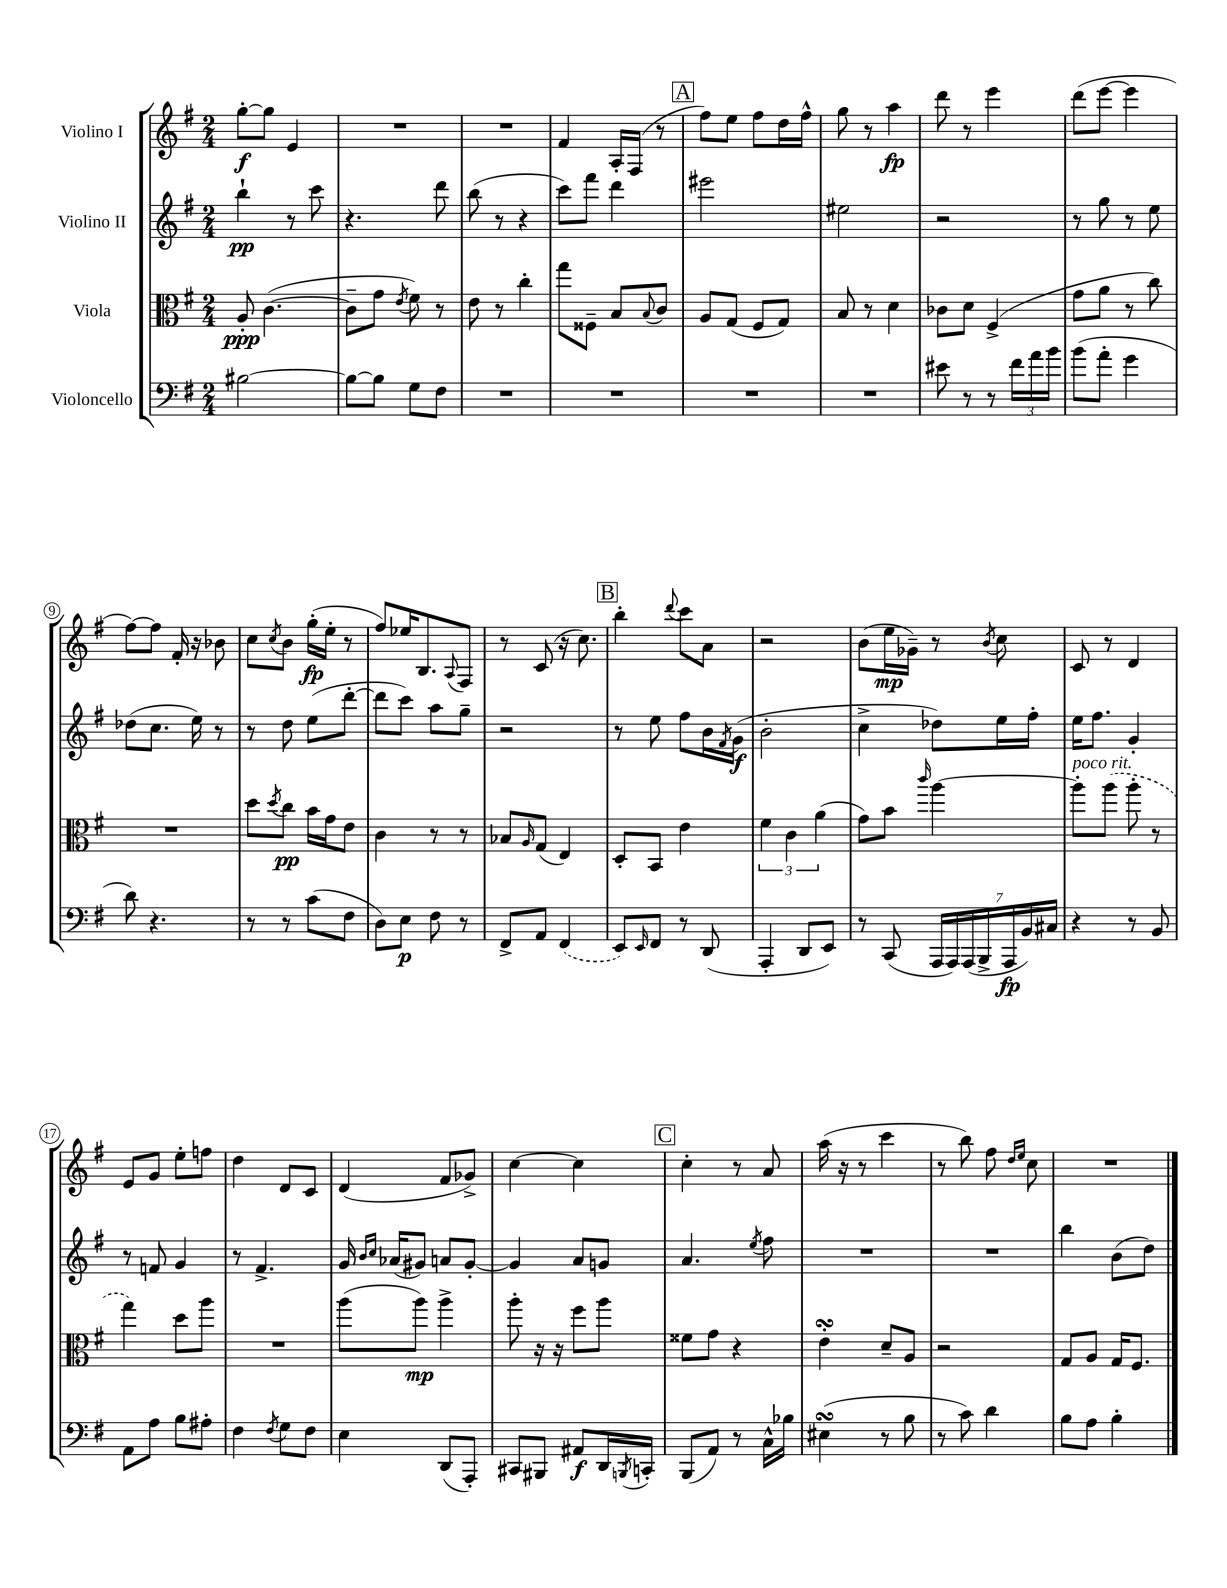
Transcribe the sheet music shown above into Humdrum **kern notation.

**kern	**dynam	**kern	**dynam	**kern	**dynam	**kern	**dynam
*part4	*part4	*part3	*part3	*part2	*part2	*part1	*part1
*staff4	*staff4	*staff3	*staff3	*staff2	*staff2	*staff1	*staff1
*I"Violoncello	*	*I"Viola	*	*I"Violino II	*	*I"Violino I	*
*clefF4	*	*clefC3	*	*clefG2	*	*clefG2	*
*k[f#]	*	*k[f#]	*	*k[f#]	*	*k[f#]	*
*M2/4	*	*M2/4	*	*M2/4	*	*M2/4	*
=1	=1	=1	=1	=1	=1	=1	=1
[2B#X\	.	8A'/	ppp	4bb`\	pp	[8gg'\L	f
.	.	([4.c\	.	.	.	8gg\J]	.
.	.	.	.	8r	.	4e/	.
.	.	.	.	8ccc\	.	.	.
=2	=2	=2	=2	=2	=2	=2	=2
8B#\L_	.	8c~\L]	.	4.r	.	2r	.
8B#\J]	.	8g\J	.	.	.	.	.
.	.	8qe/	.	.	.	.	.
8G\L	.	8f#\)	.	.	.	.	.
8F#\J	.	8r	.	8ddd\	.	.	.
=3	=3	=3	=3	=3	=3	=3	=3
2r	.	8e\	.	(8bb\	.	2r	.
.	.	8r	.	8r	.	.	.
.	.	4cc'\	.	4r	.	.	.
=4	=4	=4	=4	=4	=4	=4	=4
2r	.	8gg\L	.	8ccc\L)	.	4f#/	.
.	.	8F##X~\J	.	8fff#\J	.	.	.
.	.	8B/L	.	4ddd\	.	16A'/LL	.
.	.	.	.	.	.	(16F#/JJ	.
.	.	8qqB/	.	.	.	.	.
.	.	8c/J	.	.	.	8r	.
!!LO:REH:place=s1:t=A
=5	=5	=5	=5	=5	=5	=5	=5
2r	.	8A/L	.	2eee#X\	.	8ff#\L)	.
.	.	(8G/J	.	.	.	8ee\J	.
.	.	8F#/L	.	.	.	8ff#\L	.
.	.	8G/J)	.	.	.	16dd\L	.
.	.	.	.	.	.	16ff#^^\JJ	.
=6	=6	=6	=6	=6	=6	=6	=6
2r	.	8B/	.	2ee#X\	.	8gg\	.
.	.	8r	.	.	.	8r	.
.	.	4d\	.	.	.	4aa\	fp
=7	=7	=7	=7	=7	=7	=7	=7
8e#X\	.	8c-X\L	.	2r	.	8ddd\	.
8r	.	8d\J	.	.	.	8r	.
8r	.	(4F#^/	.	.	.	4eee\	.
24f#\LL	.	.	.	.	.	.	.
24a\	.	.	.	.	.	.	.
24b\JJ	.	.	.	.	.	.	.
=8	=8	=8	=8	=8	=8	=8	=8
(8b\L	.	8g\L	.	8r	.	(8ddd\L	.
8a'\J	.	8a\J	.	8gg\	.	[8eee\J	.
4g\	.	8r	.	8r	.	4eee\]	.
.	.	8cc\)	.	8ee\	.	.	.
!!LO:LB:g=z
=9	=9	=9	=9	=9	=9	=9	=9
8d\)	.	2r	.	(8dd-X\L	.	[8ff#\L)	.
4.r	.	.	.	8.cc\J	.	8ff#\J]	.
.	.	.	.	.	.	16f#'/	.
.	.	.	.	16ee\)	.	16r	.
.	.	.	.	8r	.	8b-X\	.
=10	=10	=10	=10	=10	=10	=10	=10
8r	.	8dd\L	.	8r	.	8cc\L	.
.	.	8qdd/	.	.	.	8qcc/	.
8r	.	8cc\J	pp	8dd\	.	8b\J	.
(8c\L	.	16b\LL	.	(8ee\L	.	(16gg'\LL	fp
.	.	16g\J	.	.	.	16ee'\JJ	.
8F#\J	.	8e\J	.	[8ddd'\J	.	8r	.
=11	=11	=11	=11	=11	=11	=11	=11
8D\L)	.	4c\	.	8ddd\L]	.	8ff#/L)	.
8E\J	p	.	.	8ccc\J)	.	16ee-X/K	.
.	.	.	.	.	.	8.B/	.
8F#\	.	8r	.	8aa\L	.	.	.
.	.	.	.	.	.	8qqA/	.
8r	.	8r	.	8gg~\J	.	8F#/J	.
=12	=12	=12	=12	=12	=12	=12	=12
8FF#^/L	.	8B-X/L	.	2r	.	8r	.
.	.	16qqA/	.	.	.	.	.
8AA/J	.	(8G/J	.	.	.	(8c/	.
(4FF#/	.	4E/)	.	.	.	16r	.
.	.	.	.	.	.	8.cc\)	.
!!LO:REH:place=s1:t=B
=13	=13	=13	=13	=13	=13	=13	=13
8EE/L)	.	8D'/L	.	8r	.	4bb'\	.
16qqEE/	.	.	.	.	.	.	.
8FF#/J	.	8BB/J	.	8ee\	.	.	.
.	.	.	.	.	.	8qqddd/	.
8r	.	4e\	.	8ff#\L	.	8ccc\L	.
(8DD/	.	.	.	16b\L	.	8a\J	.
.	.	.	.	8qf#/	.	.	.
.	.	.	.	(16g\JJ	f	.	.
=14	=14	=14	=14	=14	=14	=14	=14
4AAA'/	.	6f#\	.	2b'\	.	2r	.
.	.	6c\	.	.	.	.	.
8DD/L	.	.	.	.	.	.	.
.	.	(6a\	.	.	.	.	.
8EE/J)	.	.	.	.	.	.	.
=15	=15	=15	=15	=15	=15	=15	=15
8r	.	8g\L)	.	4cc^\	.	(8b\L	.
(8CC/	.	8b\J	.	.	.	16ee\L	mp
.	.	.	.	.	.	16g-X~\JJ)	.
.	.	16qqccc/	.	.	.	.	.
28AAA/LL	.	[4aa\	.	8dd-X\L)	.	8r	.
28AAA/)	.	.	.	.	.	.	.
(28AAA/	.	.	.	.	.	.	.
28BBB^/	.	.	.	.	.	.	.
.	.	.	.	.	.	8qb/	.
.	.	.	.	16ee\L	.	8cc\	.
28AAA/	fp	.	.	.	.	.	.
28BB/)	.	.	.	.	.	.	.
.	.	.	.	16ff#'\JJ	.	.	.
28C#X/JJ	.	.	.	.	.	.	.
=16	=16	=16	=16	=16	=16	=16	=16
!	!	!LO:TX:a:i:t=poco rit.	!	!	!	!	!
4r	.	8aa'\L]	.	16ee\KL	.	8c/	.
.	.	.	.	8.ff#\J	.	.	.
.	.	(8aa\J	.	.	.	8r	.
8r	.	8aa'\	.	4g'/	.	4d/	.
8BB/	.	8r	.	.	.	.	.
!!LO:LB:g=z
=17	=17	=17	=17	=17	=17	=17	=17
8AA\L	.	4gg\)	.	8r	.	8e/L	.
8A\J	.	.	.	8fn/	.	8g/J	.
8B\L	.	8dd\L	.	4g/	.	8ee'\L	.
8A#X'\J	.	8aa\J	.	.	.	8ffn\J	.
=18	=18	=18	=18	=18	=18	=18	=18
4F#\	.	2r	.	8r	.	4dd\	.
.	.	.	.	4.f#^/	.	.	.
8qF#/	.	.	.	.	.	.	.
8G\L	.	.	.	.	.	8d/L	.
8F#\J	.	.	.	.	.	8c/J	.
=19	=19	=19	=19	=19	=19	=19	=19
4E\	.	(8aa\L	.	16g/	.	(4d/	.
.	.	.	.	16qqb/LL	.	.	.
.	.	.	.	16qqcc/JJ	.	.	.
.	.	.	.	(16a-X/KL	.	.	.
.	.	8aa\J)	mp	8g#X/J)	.	.	.
(8DD/L	.	4aa^\	.	8an/L	.	8f#/L	.
8AAA'/J)	.	.	.	[8g#'/J	.	8g-X^/J)	.
=20	=20	=20	=20	=20	=20	=20	=20
8CC#X/L	.	8aa'\	.	4g#/]	.	[4cc\	.
8BBB#X/J	.	16r	.	.	.	.	.
.	.	16r	.	.	.	.	.
8AA#X/L	f	8ff#\L	.	8a/L	.	4cc\]	.
16DD/L	.	8aa\J	.	8gn/J	.	.	.
8qBBBn/	.	.	.	.	.	.	.
16CCn'/JJ	.	.	.	.	.	.	.
!!LO:REH:place=s1:t=C
=21	=21	=21	=21	=21	=21	=21	=21
(8BBB/L	.	8f##X\L	.	4.a/	.	4cc'\	.
8AA/J)	.	8g\J	.	.	.	.	.
8r	.	4r	.	.	.	8r	.
.	.	.	.	8qee/	.	.	.
16C^^\LL	.	.	.	8ff#\	.	8a/	.
16B-X\JJ	.	.	.	.	.	.	.
=22	=22	=22	=22	=22	=22	=22	=22
(4E#XsSsS\	.	4esSSS'\	.	2r	.	(16aa\	.
.	.	.	.	.	.	16r	.
.	.	.	.	.	.	8r	.
8r	.	8d~/L	.	.	.	4ccc\	.
8B\	.	8A/J	.	.	.	.	.
=23	=23	=23	=23	=23	=23	=23	=23
8r	.	2r	.	2r	.	8r	.
8c\)	.	.	.	.	.	8bb\)	.
4d\	.	.	.	.	.	8ff#\	.
.	.	.	.	.	.	16qqdd/LL	.
.	.	.	.	.	.	16qqee/JJ	.
.	.	.	.	.	.	8cc\	.
=24	=24	=24	=24	=24	=24	=24	=24
8B\L	.	8G/L	.	4bb\	.	2r	.
8A\J	.	8A/J	.	.	.	.	.
4B'\	.	16G/KL	.	(8b\L	.	.	.
.	.	8.F#/J	.	.	.	.	.
.	.	.	.	8dd\J)	.	.	.
==	==	==	==	==	==	==	==
*-	*-	*-	*-	*-	*-	*-	*-
